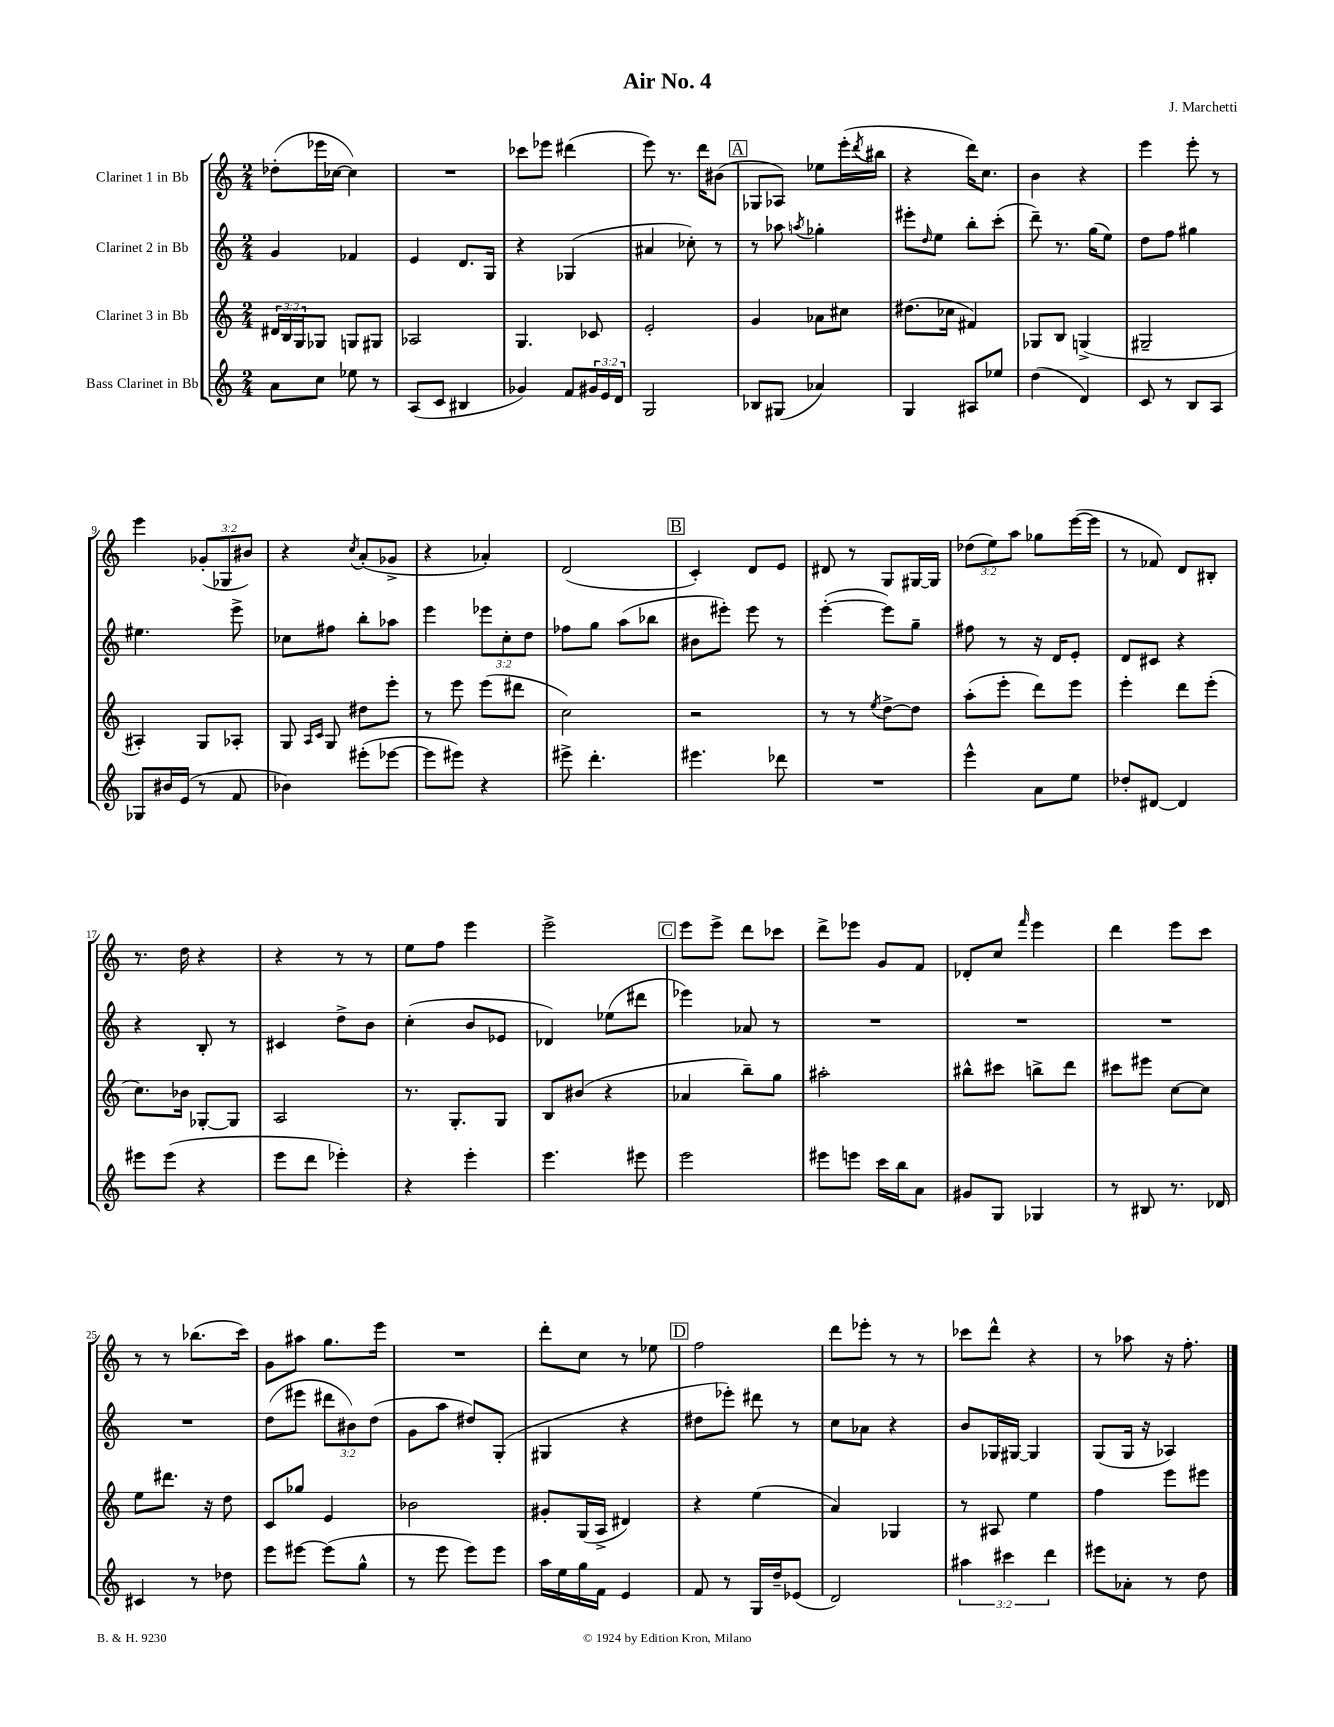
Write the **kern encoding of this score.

**kern	**kern	**kern	**kern
*staff4	*staff3	*staff2	*staff1
*clefG2	*clefG2	*clefG2	*clefG2
*k[]	*k[]	*k[]	*k[]
*M2/4	*M2/4	*M2/4	*M2/4
8a	24d#	4g	(8dd-'
.	24B	.	.
.	24G	.	.
8cc	8G-	.	16eee-
.	.	.	[16cc-
8ee-	8G	4f-	4cc-])
8r	8G#	.	.
=	=	=	=
(8A	2A-	4e	2r
8c	.	.	.
4B#	.	8.d	.
.	.	16G	.
=	=	=	=
4g-)	4.G	4r	8ccc-
.	.	.	8eee-
8f	.	(4G-	(4ddd#
24g#	8c-	.	.
24e	.	.	.
24d	.	.	.
=	=	=	=
2G	2e'	4a#	8eee)
.	.	.	8.r
.	.	8cc-')	.
.	.	.	16ddd
.	.	8r	(8b#
=	=	=	=
8B-	4g	8r	8G-
(8G#	.	8aa-	8A-)
.	.	8qaa	.
4a-)	8a-	4gg-'	8ee-
.	8cc#	.	(16eee'
.	.	.	8qddd
.	.	.	16bb#
=	=	=	=
4G	(8.dd#	8eee#'	4r
.	.	16qqdd	.
.	.	8ee	.
.	16cc-	.	.
8A#	4f#)	8bb'	16ddd)
.	.	.	8.cc
8ee-	.	(8ccc'	.
=	=	=	=
(4dd	8G-	8ddd~)	4b
.	8B	8.r	.
4d)	(4G^	.	4r
.	.	(16gg	.
.	.	8ee)	.
=	=	=	=
8c	2G#~	8dd	4eee
8r	.	8ff	.
8B	.	4gg#	8eee'
8A	.	.	8r
=	=	=	=
8G-	4A#')	4.ee#	4eee
16b#	.	.	.
(16e	.	.	.
8r	8G	.	(12g-'
.	.	.	12G-
8f	8A-'	8eee^	.
.	.	.	12b#)
=	=	=	=
4b-)	8G	8cc-	4r
.	16qqA	.	.
.	16qqc	.	.
.	8G	8ff#	.
.	.	.	8qcc
(8eee#'	8dd#	8bb'	(8a'
[8eee-	8eee'	8aa-	8g-^
=	=	=	=
8eee-]	8r	4eee	4r
8eee#)	8eee	.	.
4r	(8eee	12eee-	4a-')
.	.	12cc'	.
.	8ddd#	.	.
.	.	12dd	.
=	=	=	=
8eee#^	2cc)	8ff-	(2d
4.ddd'	.	8gg	.
.	.	(8aa	.
.	.	8bb-	.
=	=	=	=
4.eee#	2r	8b#	4c')
.	.	8eee#')	.
.	.	8eee#	8d
8ddd-	.	8r	8e
=	=	=	=
2r	8r	([4eee'	8d#
.	8r	.	8r
.	8qee	.	.
.	[8dd^	8eee])	8G
.	8dd]	8gg~	[16G#
.	.	.	16G#]
=	=	=	=
4eee^^	(8aa'	8ff#	(12dd-
.	.	.	12ee)
.	8eee'	8r	.
.	.	.	12aa
8a	8ddd)	16r	8gg-
.	.	16d	.
8ee	8eee	8e'	([16eee
.	.	.	16eee]
=	=	=	=
8dd-'	4eee'	8d	8r
[8d#	.	8c#	8f-)
4d#]	8ddd	4r	8d
.	(8eee'	.	8B#'
=	=	=	=
8eee#	8.cc)	4r	8.r
(8eee#	.	.	.
.	16b-	.	16dd
4r	[8G-'	8B'	4r
.	8G-]	8r	.
=	=	=	=
8eee	2A	4c#	4r
8ddd	.	.	.
4eee-')	.	8dd^	8r
.	.	8b	8r
=	=	=	=
4r	8.r	(4cc'	8ee
.	.	.	8ff
.	8.G'	.	.
4eee'	.	8b	4eee
.	8G	8e-	.
=	=	=	=
4.eee	8B	4d-)	2eee^
.	(8b#	.	.
.	4r	(8ee-	.
8eee#	.	8ddd#	.
=	=	=	=
2eee	4a-	4eee-)	8eee
.	.	.	8eee^
.	8bb~)	8a-	8ddd
.	8gg	8r	8ccc-
=	=	=	=
8eee#	2aa#'	2r	8ddd^
8eee	.	.	8eee-
16ccc	.	.	8g
16bb	.	.	.
8a	.	.	8f
=	=	=	=
8g#	8bb#^^	2r	8d-'
8G	8ccc#	.	8cc
.	.	.	16qqfff
4G-	8bb^	.	4eee
.	8ddd	.	.
=	=	=	=
8r	8ccc#	2r	4ddd
8B#	8eee#	.	.
8.r	[8cc	.	8eee
.	8cc]	.	8ccc
16d-	.	.	.
=	=	=	=
4c#	8ee	2r	8r
.	8.ddd#	.	8r
8r	.	.	(8.bb-
.	16r	.	.
8dd-	8dd	.	.
.	.	.	16ccc)
=	=	=	=
8eee	8c	(8dd	8g
[8eee#	8gg-	8eee#	8aa#
(8eee#]	4e	12ddd#	8.gg
.	.	12b#)	.
8gg^^	.	.	.
.	.	(12dd	.
.	.	.	16eee
=	=	=	=
8r	2b-	8g	2r
8eee	.	8aa	.
8eee)	.	8dd#)	.
8eee	.	(8G'	.
=	=	=	=
16aa	8g#'	4G#	8ddd'
16ee	.	.	.
16gg	(16G	.	8cc
16f	16A^	.	.
4e	4d#)	4r	8r
.	.	.	8ee-
=	=	=	=
8f	4r	8dd#	2ff
8r	.	8eee-')	.
16G	(4ee	8ddd#	.
16dd~	.	.	.
(8e-	.	8r	.
=	=	=	=
2d)	4a)	8cc	8ddd
.	.	8a-	8eee-'
.	4G-	4r	8r
.	.	.	8r
=	=	=	=
6aa#	8r	8b	8ccc-
.	8A#	16G-	8ddd^^
6ccc#	.	.	.
.	.	[16G#	.
.	4ee	4G#]	4r
6ddd	.	.	.
=	=	=	=
8eee#	4ff	(8G	8r
8a-'	.	16G	8aa-
.	.	16r	.
8r	8eee	4A-)	16r
.	.	.	8.ff'
8dd	8eee#	.	.
==	==	==	==
*-	*-	*-	*-
